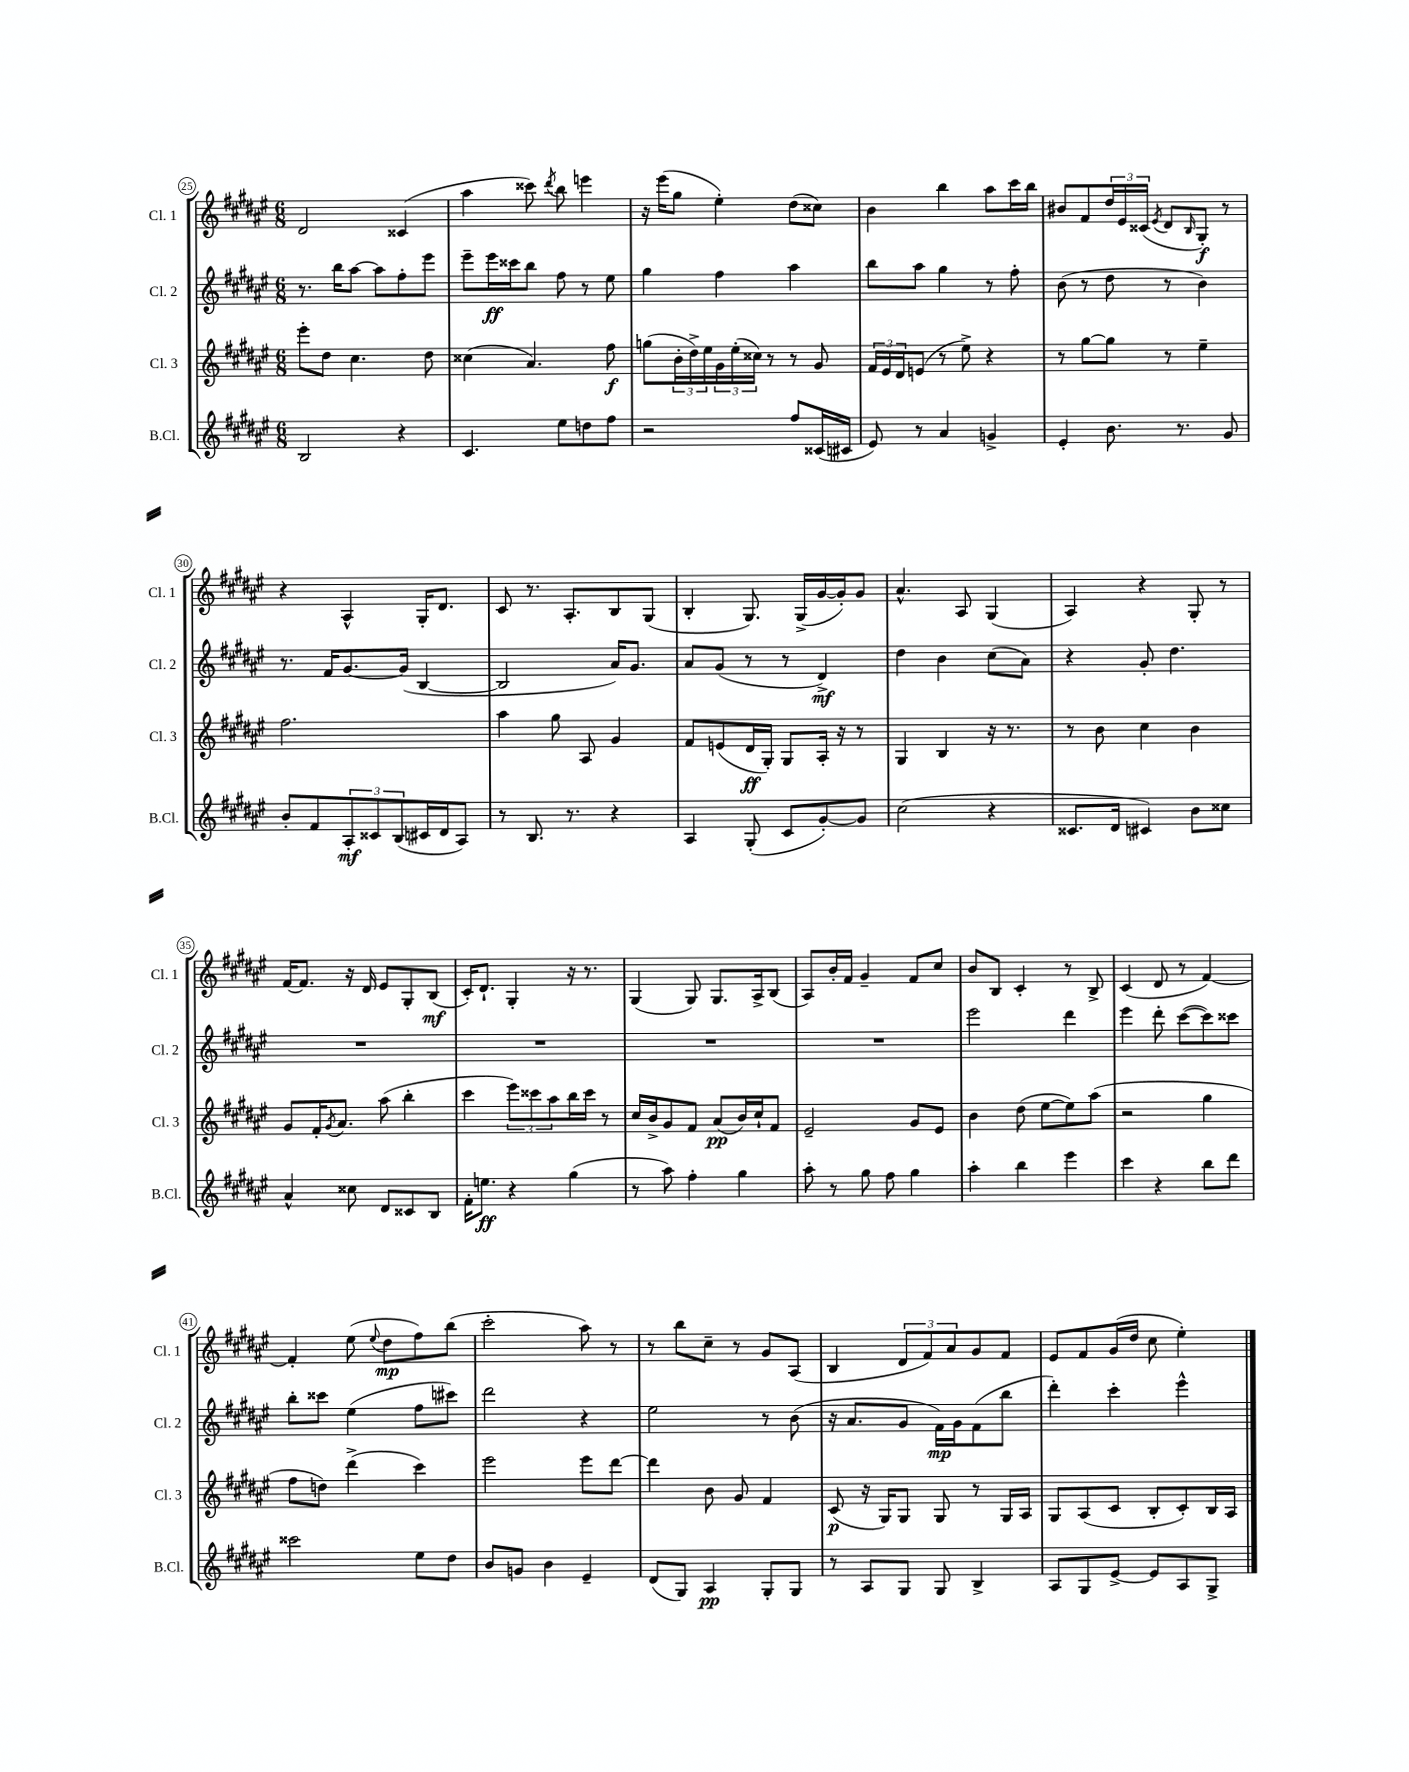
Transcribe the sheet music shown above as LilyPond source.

<<
\new StaffGroup <<
\new Staff = "s0" \with { instrumentName = "Cl. 1" shortInstrumentName = "Cl. 1" } {
    \clef treble \key fis \major \numericTimeSignature \time 6/8
    dis'2 cisis'4( |
    ais''4 cisis'''8) \acciaccatura { dis'''8 } b''8 e'''4 |
    r16 eis'''16( gis''8 eis''4-.) dis''8( cisis''8) |
    b'4 b''4 ais''8 cis'''16 b''16 |
    bis'8 fis'8 \tuplet 3/2 { dis''16 eis'16 cisis'16( } \acciaccatura { eis'8 } dis'8 \grace { b16 } gis8-.\f) r8 |
    r4 ais4-^ gis16-. dis'8. |
    cis'8 r8. ais8.-. b8 gis8( |
    b4-. gis8.) gis16->( gis'16~ gis'16-.) gis'8 |
    ais'4.-^ ais8 gis4( |
    ais4) r4 gis8-. r8 |
    fis'16~ fis'8. r16 dis'16 eis'8 gis8-. b8\mf( |
    cis'16-.) dis'8.-! gis4-. r16 r8. |
    gis4( gis8) gis8. ais16-> b8( |
    ais8) b'16-. fis'16 gis'4-- fis'8 cis''8 |
    b'8 b8 cis'4-. r8 b8-> |
    cis'4( dis'8 r8 fis'4~) |
    fis'4-. eis''8( \appoggiatura { eis''8 } dis''8\mp fis''8) b''8( |
    cis'''2-. ais''8) r8 |
    r8 b''8 cis''8-- r8 gis'8 ais8( |
    b4 \tuplet 3/2 { dis'8 fis'8) ais'8 } gis'8 fis'8 |
    eis'8 fis'8 gis'16( dis''16 cis''8 eis''4-.) \bar "|." |
}
\new Staff = "s1" \with { instrumentName = "Cl. 2" shortInstrumentName = "Cl. 2" } {
    \clef treble \key fis \major \numericTimeSignature \time 6/8
    r8. b''16 ais''8~ ais''8 fis''8-. eis'''8 |
    eis'''8-- eis'''16\ff cisis'''16 b''8 fis''8 r8 eis''8 |
    gis''4 fis''4 ais''4 |
    b''8 ais''8 gis''4 r8 fis''8-. |
    b'8( r8 dis''8 r8 b'4) |
    r8. fis'16 gis'8.~ gis'16( b4~ |
    b2 ais'16) gis'8. |
    ais'8 gis'8( r8 r8 dis'4->\mf) |
    dis''4 b'4 cis''8( ais'8) |
    r4 gis'8-. dis''4. |
    R2. |
    R2. |
    R2. |
    R2. |
    eis'''2 dis'''4 |
    eis'''4 dis'''8-. cis'''8~( cis'''8) cisis'''8 |
    b''8-. cisis'''8 eis''4( fis''8 cis'''8) |
    dis'''2 r4 |
    eis''2 r8 b'8( |
    r16 ais'8. gis'8 fis'16\mp) gis'16 fis'8( b''8 |
    dis'''4-.) cis'''4-. eis'''4-^ \bar "|." |
}
\new Staff = "s2" \with { instrumentName = "Cl. 3" shortInstrumentName = "Cl. 3" } {
    \clef treble \key fis \major \numericTimeSignature \time 6/8
    eis'''8-. dis''8 cis''4. dis''8 |
    cisis''4( ais'4.) fis''8\f |
    g''8( \tuplet 3/2 { b'16-. dis''16->) eis''16 } \tuplet 3/2 { gis'16 eis''16-.( cisis''16) } r8 r8 gis'8 |
    \tuplet 3/2 { fis'16 eis'16 dis'16 } e'8( r8 eis''8->) r4 |
    r8 gis''8~ gis''8 r8 eis''4-- |
    fis''2. |
    ais''4 gis''8 ais8 gis'4 |
    fis'8 e'8( dis'16\ff gis16-.) gis8 ais16-. r16 r8 |
    gis4 b4 r16 r8. |
    r8 b'8 cis''4 b'4 |
    gis'8 fis'16-. \acciaccatura { gis'8 } ais'8. ais''8( b''4-. |
    cis'''4 \tuplet 3/2 { eis'''8) cisis'''8 ais''8 } b''16 cisis'''16 r8 |
    cis''16 b'16-> gis'8 fis'8 ais'8\pp( b'16) cis''16-! fis'8 |
    eis'2-- gis'8 eis'8 |
    b'4 dis''8( eis''8~ eis''8) ais''8( |
    r2 gis''4 |
    fis''8 d''8) dis'''4->( cis'''4) |
    eis'''2 eis'''8 dis'''8~ |
    dis'''4 b'8 gis'8 fis'4 |
    cis'8\p( r16 gis16) gis8 gis8 r8 gis16 ais16 |
    gis8 ais8( cis'8 b8-. cis'8-.) b16 ais16 \bar "|." |
}
\new Staff = "s3" \with { instrumentName = "B.Cl." shortInstrumentName = "B.Cl." } {
    \clef treble \key fis \major \numericTimeSignature \time 6/8
    b2 r4 |
    cis'4. eis''8 d''8 fis''8 |
    r2 fis''8 cisis'16( cis'16 |
    eis'8) r8 ais'4 g'4-> |
    eis'4-. b'8. r8. gis'8 |
    b'8-. fis'8 \tuplet 3/2 { ais8-.\mf cisis'8 b8( } cis'16 dis'16 ais8) |
    r8 b8. r8. r4 |
    ais4 gis8-.( cis'8 gis'8~-.) gis'8 |
    cis''2( r4 |
    cisis'8. dis'16 cis'4) b'8 cisis''8 |
    ais'4-^ cisis''8 dis'8 cisis'8 b8 |
    fis'16-. e''8.\ff r4 gis''4( |
    r8 ais''8) fis''4-. gis''4 |
    ais''8-. r8 gis''8 fis''8 gis''4 |
    ais''4-. b''4 eis'''4 |
    cis'''4 r4 b''8 dis'''8 |
    cisis'''2 eis''8 dis''8 |
    b'8 g'8 b'4 eis'4-- |
    dis'8( gis8) ais4\pp gis8-. gis8 |
    r8 ais8 gis8 gis8 b4-> |
    ais8 gis8 eis'8~-> eis'8 ais8 gis8-> \bar "|." |
}
>>
>>
\layout { \context { \Score currentBarNumber = #25 \override BarNumber.stencil = #(make-stencil-circler 0.1 0.3 ly:text-interface::print) } }
